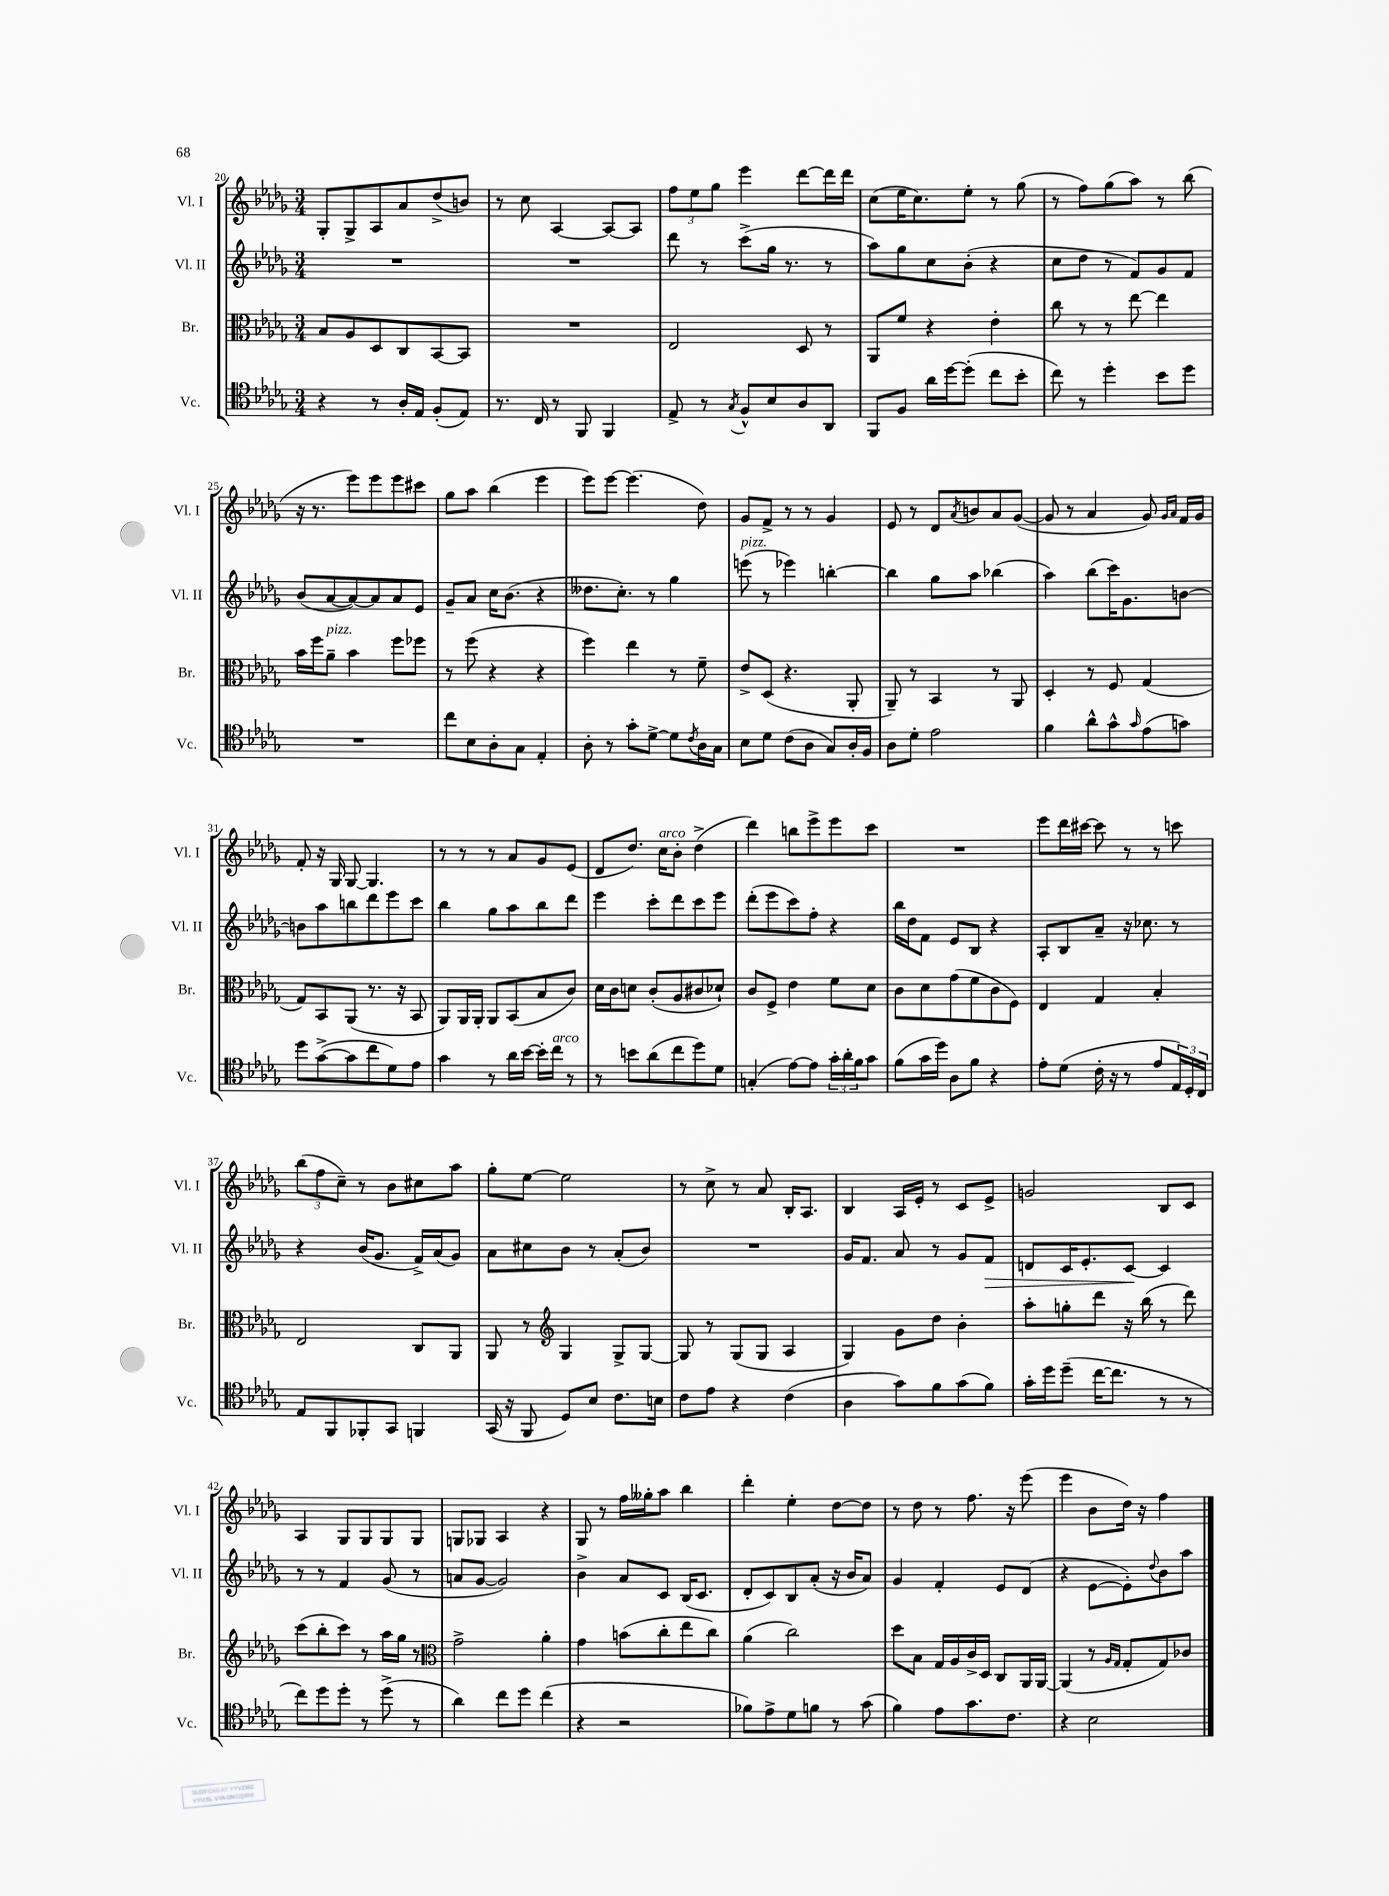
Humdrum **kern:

**kern	**kern	**kern	**dynam	**kern
*part4	*part3	*part2	*part2	*part1
*staff4	*staff3	*staff2	*staff2	*staff1
*I"Vc.	*I"Br.	*I"Vl. II	*	*I"Vl. I
*I'Vc.	*I'Br.	*I'Vl. II	*	*I'Vl. I
*clefC4	*clefC3	*clefG2	*	*clefG2
*k[b-e-a-d-g-]	*k[b-e-a-d-g-]	*k[b-e-a-d-g-]	*	*k[b-e-a-d-g-]
*M3/4	*M3/4	*M3/4	*	*M3/4
=20	=20	=20	=20	=20
4r	8B-/L	2.r	.	8G-'/L
.	8A-/	.	.	8G-^/
8r	8D-/	.	.	8A-/
16A-'/LL	8C/	.	.	8a-/
16E-/JJ	.	.	.	.
(8F'/L	[8BB-/	.	.	(8dd-^/
8E-/J)	8BB-/J]	.	.	8bn/J)
=21	=21	=21	=21	=21
8.r	2.r	2.r	.	8r
.	.	.	.	8cc\
16C/	.	.	.	.
8r	.	.	.	[4A-/
8FF/	.	.	.	.
4FF/	.	.	.	8A-/L_
.	.	.	.	8A-/J]
=22	=22	=22	=22	=22
8E-^/	2E-/	8ddd-\	.	12ff\L
.	.	.	.	12ee-\
8r	.	8r	.	.
.	.	.	.	12gg-\J
8qG-/	.	.	.	.
8F^^/L	.	(8ccc^\L	.	4eee-\
8B-/	.	16gg-\Jk	.	.
.	.	8.r	.	.
8A-/	8D-/	.	.	[8ddd-\L
8AA-/J	8r	8r	.	16ddd-\L]
.	.	.	.	16ddd-\JJ
=23	=23	=23	=23	=23
8FF/L	8AA-/L	8aa-\L)	.	(8cc\L
8F/J	8f/J	8gg-\	.	16ee-\K
.	.	.	.	8.cc\)
16a-\LL	4r	8cc\	.	.
[16dd-\J	.	.	.	.
(8dd-'\J]	.	(8b-'\J	.	8ee-'\J
8cc\L	4e-'\	4r	.	8r
8b-'\J	.	.	.	(8gg-\
=24	=24	=24	=24	=24
8cc\)	8cc\	8cc\L	.	8r
8r	8r	8dd-\J	.	8ff\L)
4dd-'\	8r	8r	.	(8gg-\
.	[8ee-\	8f/L)	.	8aa-\J)
8b-\L	4ee-\]	8g-/	.	8r
8dd-\J	.	8f/J	.	(8bb-\
!!LO:LB:g=z
=25	=25	=25	=25	=25
2.r	16b-\LL	(8b-/L	.	16r
.	16ff\J	.	.	8.r
!	!LO:TX:a:i:t=pizz.	!	!	!
.	8a-~\J	[8a-/	.	.
.	4b-\	8a-/_)	.	8eee-\L)
.	.	8a-/]	.	8eee-\
.	8ff\L	8a-/	.	8eee-\
.	8ff-X\J	8e-/J	.	8ccc#X\J
=26	=26	=26	=26	=26
8cc\L	8r	8g-~/L	.	8gg-\L
8B-\	(8ff\	8a-/J	.	8aa-\J
8A-'\	4r	16cc\KL	.	(4bb-\
.	.	(8.b-\J	.	.
8G-\J	.	.	.	.
4E-'/	4r	4r	.	4eee-\
=27	=27	=27	=27	=27
8A-'\	4ff\)	8.dd--X\L	.	8eee-\L)
8r	.	.	.	[8eee-\J
.	.	8.cc'\J)	.	.
8g-'\L	4ee-\	.	.	(4.eee-\]
[8d-^\J	.	8r	.	.
8d-\L]	8r	4gg-\	.	.
8qc/	.	.	.	.
16A-\L	8f~\	.	.	8dd-\)
16G-\JJ	.	.	.	.
=28	=28	=28	=28	=28
!	!	!LO:TX:a:i:t=pizz.	!	!
8B-\L	8e-^/L	(8eeen\	.	8g-/L
8d-\J	(8D-/J	8r	.	8f^/J
(8c\L	4.r	4eee-X\)	.	8r
8A-\J	.	.	.	8r
8G-/L)	.	[4bbn'\	.	4g-/
16A-'/L	8AA-'/	.	.	.
16F/JJ	.	.	.	.
=29	=29	=29	=29	=29
8A-\L	8AA-~/)	4bb\]	.	8e-/
8d-'\J	8r	.	.	8r
2e-\	4BB-/	8gg-\L	.	8d-/L
.	.	.	.	8qa-/
.	.	8aa-\J	.	8bn/
.	8r	(4bb-X\	.	8a-/
.	8AA-/	.	.	([8g-/J
=30	=30	=30	=30	=30
4f\	4D-'/	4aa-\)	.	8g-/]
.	.	.	.	8r
8a-^^\L	8r	(8bb-\L	.	4a-/
8g-^^\	8F/	16ccc\K)	.	.
.	.	8.g-\	.	.
16qqg-/	.	.	.	.
(8e-\	(4G-/	.	.	8g-/)
.	.	.	.	16qqg-/LL
.	.	.	.	16qqa-/JJ
8gn\J)	.	[8bn\J	.	16f/LL
.	.	.	.	16g-/JJ
!!LO:LB:g=z
=31	=31	=31	=31	=31
8dd-\L	8G-/L)	8bn\L]	.	8f'/
([8g-^\	8BB-/	8aa-\	.	16r
.	.	.	.	16G-/
8g-\]	(8AA-/J	8bbn\	.	[8G-/
8cc\	8.r	8ddd-\	.	4.G-/]
8d-\)	.	8eee-\	.	.
.	16r	.	.	.
8e-\J	8BB-/	8ccc\J	.	.
=32	=32	=32	=32	=32
4g-\	8AA-/L)	4bb-\	.	8r
.	16AA-/L	.	.	8r
.	16AA-'/JJ	.	.	.
8r	8AA-/L	8gg-\L	.	8r
16a-\LL	(8BB-/	8aa-\	.	8a-/L
[16b-\JJ	.	.	.	.
16b-'\LL]	8B-/	8bb-\	.	8g-/
!LO:TX:a:i:t=arco	!	!	!	!
16cc\JJ	.	.	.	.
8r	8c/J)	8ddd-\J	.	(8e-/J
=33	=33	=33	=33	=33
8r	16d-\LL	4eee-\	.	8d-/L
.	16c\J	.	.	.
8bn\L	8dn\J	.	.	8.dd-/J)
(8a-\	(8c'/L	8ccc'\L	.	.
!	!	!	!	!LO:TX:a:i:t=arco
.	.	.	.	16cc\KL
8cc\	8A-/	8ddd-\	.	8b-'\J
8dd-\)	8c#X/	8ccc\	.	(4dd-^\
8d-\J	8d-X`/J)	8eee-\J	.	.
=34	=34	=34	=34	=34
(4Gn'/	8c/L	(8ddd-'\L	.	4ddd-\)
.	8F^/J	8eee-\	.	.
[8e-\L)	4e-\	8ccc\)	.	8bbn\L
8e-\J]	.	8ff'\J	.	8eee-^\
24g-'\LL	8f\L	4r	.	8eee-\
24a-'\	.	.	.	.
24f\J	.	.	.	.
8g-\J	8d-\J	.	.	8ccc\J
=35	=35	=35	=35	=35
(8f\L	8c\L	16bb-\LL	.	2.r
.	.	16dd-\J	.	.
16g-\L	8d-\	8f\J	.	.
16dd-\JJ)	.	.	.	.
8A-\L	(8g-\	8e-/L	.	.
8f\J	8f\	8B-/J	.	.
4r	8c\	4r	.	.
.	8F\J)	.	.	.
=36	=36	=36	=36	=36
8e-'\L	4E-/	8A-'/L	.	8eee-\L
(8d-\J	.	8B-/	.	16ddd-\L
.	.	.	.	[16ccc#X\JJ
16c'\	4G-/	8a-~/J	.	8ccc#\]
16r	.	.	.	.
8r	.	16r	.	8r
.	.	8.cc-X\	.	.
8e-/L	4B-'/	.	.	8r
24E-/L)	.	8r	.	8cccn\
24D-'/	.	.	.	.
24C/JJ	.	.	.	.
!!LO:LB:g=z
=37	=37	=37	=37	=37
8E-/L	2E-/	4r	.	(12bb-\L
.	.	.	.	12ff\
8FF/	.	.	.	.
.	.	.	.	12cc~\J)
8FF-X'/	.	(16b-/KL	.	8r
.	.	8.g-/J	.	.
8GG-/J	.	.	.	8b-\L
4FFn/	8C/L	16f^/LL)	.	8cc#X\
.	.	(16a-/J	.	.
.	8AA-/J	8g-/J)	.	8aa-\J
=38	=38	=38	=38	=38
(16GG-/	8AA-/	8a-\L	.	8gg-'\L
16r	.	.	.	.
8FF/	8r	8cc#X\	.	[8ee-\J
*	*clefG2	*	*	*
8D-/L)	4G-/	8b-\J	.	2ee-\]
8B-/J	.	8r	.	.
8.c\L	8G-^/L	(8a-'/L	.	.
.	[8G-/J	8b-/J)	.	.
16Bn\Jk	.	.	.	.
=39	=39	=39	=39	=39
8c\L	8G-/]	2.r	.	8r
8e-\J	8r	.	.	8cc^\
4r	(8G-/L	.	.	8r
.	8G-/J	.	.	8a-/
(4c\	4A-/	.	.	16B-'/KL
.	.	.	.	8.A-/J
=40	=40	=40	=40	=40
4A-\	4G-/)	16g-/KL	.	4B-/
.	.	8.f/J	.	.
8g-\L)	8g-\L	8a-/	.	16A-/LL
.	.	.	.	16e-'/JJ
8f\	8dd-\J	8r	.	8r
(8g-\	4b-'\	8g-/L	.	8c/L
!	!	!	!LO:HP:b	!
8f\J)	.	8f/J	>	8e-^/J
=41	=41	=41	=41	=41
16g-'\LL	8aa-'\L	8dn/L	.	2gn/
16dd-\J	.	.	.	.
(8dd-~\J	8ggn'\	16c/K	.	.
.	.	8.e-'/	.	.
[16cc\KL	8ddd-\J	.	.	.
8.cc\J]	.	.	.	.
.	16r	[8c/J	.	.
.	(16bb-\	.	.	.
8r	8r	4c/]	]	8B-/L
8r	8ddd-\)	.	.	8c/J
!!LO:LB:g=z
=42	=42	=42	=42	=42
8cc\L)	(8ccc\L	8r	.	4A-/
8dd-\	8bb-'\	8r	.	.
8dd-'\J	8ccc\J)	4f/	.	8G-/L
8r	8r	.	.	8G-/
(8dd-^\	16aa-\LL	(8g-/	.	8G-/
.	16gg-\JJ	.	.	.
8r	8r	8r	.	8G-/J
=43	=43	=43	=43	=43
*	*clefC3	*	*	*
4a-\)	2g-^\	8an/L	.	8Gn/L
.	.	[8g-/J	.	8G-X/J
8cc\L	.	2g-/])	.	4A-/
8dd-\J	.	.	.	.
(4cc\	4a-'\	.	.	4r
=44	=44	=44	=44	=44
4r	4g-\	4b-^\	.	8G-/
.	.	.	.	8r
2r	(8bn\L	8a-/L	.	16ff\LL
.	.	.	.	16gg--X'\J
.	8cc'\	8c/J	.	8aa-\J
.	8ee-\	(16B-/KL	.	4bb-\
.	.	8.c/J	.	.
.	8cc\J)	.	.	.
=45	=45	=45	=45	=45
8f-X\L)	(4a-\	8d-'/L	.	4ddd-'\
8e-^\	.	8c/)	.	.
8d-\	2cc\)	8B-/	.	4ee-'\
8fn\J	.	(8a-'/J	.	.
8r	.	16r	.	[8dd-\L
.	.	16b-/KL	.	.
(8g-\	.	8a-/J)	.	8dd-\J]
=46	=46	=46	=46	=46
4f\)	8dd-\L	4g-/	.	8r
.	8B-\J	.	.	8dd-\
8e-\L	16G-/LL	4f'/	.	8r
.	16A-/	.	.	.
8.g-\	16c^/	.	.	8.ff\
.	16D-/JJ	.	.	.
.	8C/L	8e-/L	.	.
8.c\J	.	.	.	16r
.	16AA-/L	(8d-/J	.	(8eee-\
.	[16AA-/JJ	.	.	.
=47	=47	=47	=47	=47
4r	(4AA-/]	4r	.	4eee-\
2B-\	8r	[8e-\L	.	8b-\L
.	16qqA-/LL	.	.	.
.	16qqG-/JJ	.	.	.
.	8G-'/L	8e-'\])	.	16dd-\Jk)
.	.	.	.	16r
.	.	8qqdd-/	.	.
.	8G-/)	8b-\	.	4ff\
.	8c-X/J	8aa-\J	.	.
==	==	==	==	==
*-	*-	*-	*-	*-
